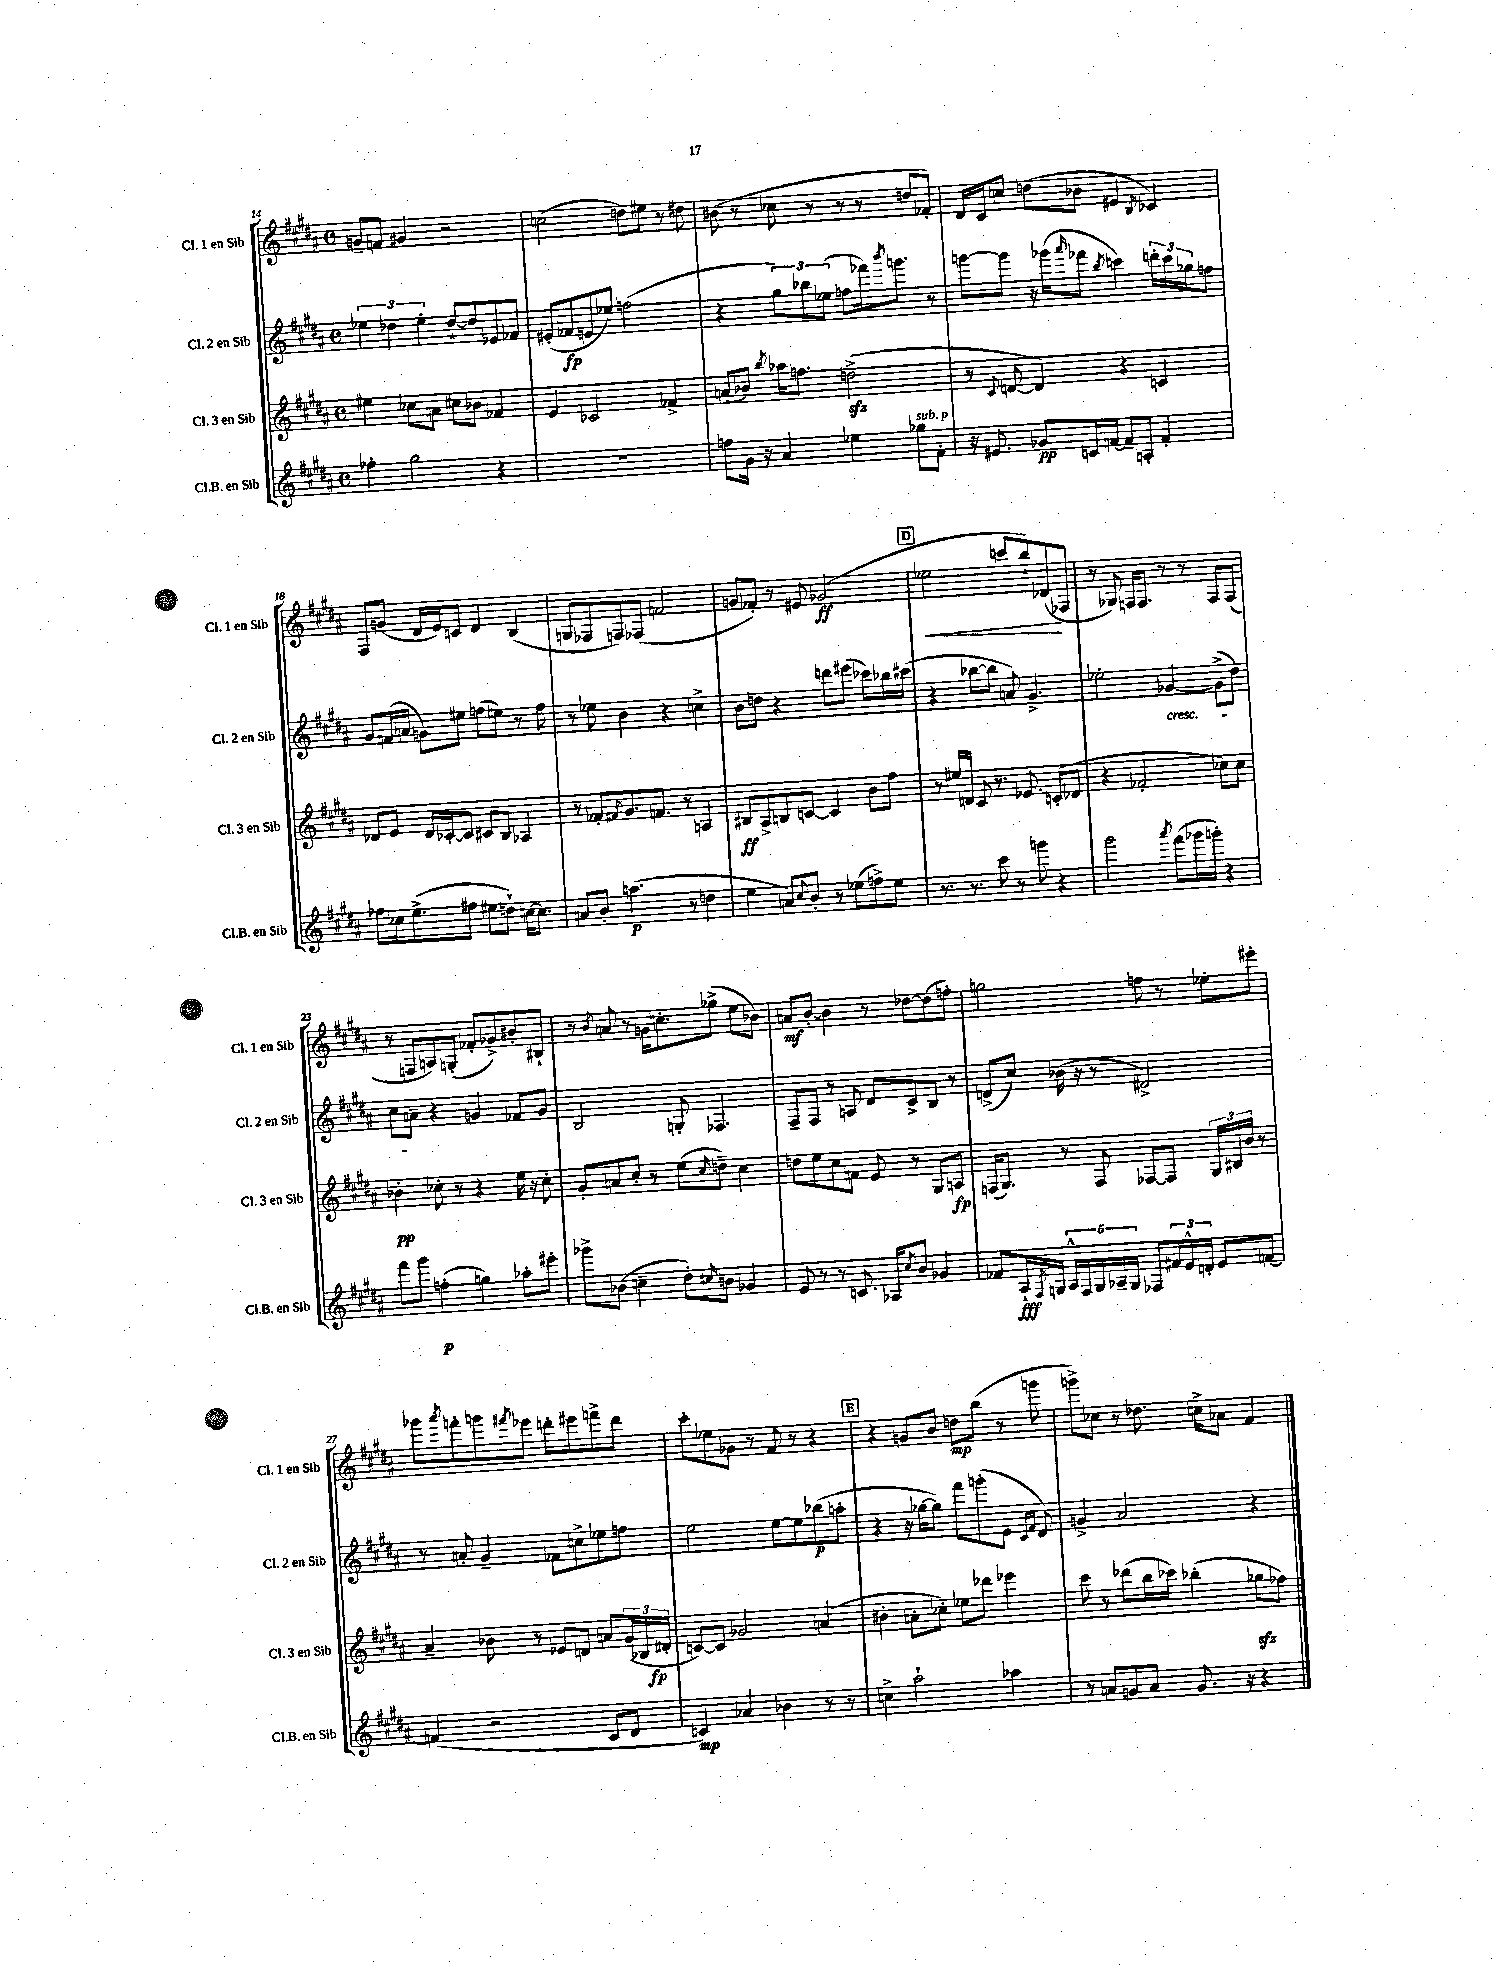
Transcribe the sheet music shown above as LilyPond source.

<<
\new StaffGroup <<
\new Staff = "s0" \with { instrumentName = "Cl. 1 en Sib" shortInstrumentName = "Cl. 1 en Sib" } {
    \clef treble \key b \major \defaultTimeSignature \time 4/4
    g'8-- f'8 gis'4 r2 |
    c''2( d''8) eis''8 r8 dis''8 |
    bis'8( r8 ces''8 r8 r8 r8 d''8 fes'8-.) |
    dis'16 cis'16 c''8 d''8( bes'8 eis'4 \acciaccatura { b8 } ces'4) |
    fis8 g'8( dis'16 e'16) c'8 dis'4 b4( |
    g8 fes8 f8) fes8( f'2 |
    g'8 fes'8-.) r8 eis'8 ges'2\ff( |
    \mark \markup { \box "D" } ees''2\< c'''8 b''8-!) des'8\!( fes8 |
    r8 ges8) f16 f8. r8 r8 f8 f8( |
    r8 f8 a8) g8-.( fes'8-. ges'8->) bis'8-. bis8-! |
    r8 \acciaccatura { b'8 } a'8 r8 g'16 c''8.-. ges''8->( e''8 bes'8) |
    a'8\mf b'8~-. b'4 r8 des''8~ des''8( f''8-.) |
    g''2 f''8 r8 ees''8-. eis'''8-. |
    ges'''8 \acciaccatura { ais'''8 } f'''8-. g'''8 \acciaccatura { fis'''8 } ees'''8 d'''8-. eis'''8 f'''8-> d'''8 |
    cis'''8-. ees''8 ges'8 r8 fis'8 r8 r4 |
    \mark \markup { \box "E" } r4 g'8 b'8 d''8\mp b''8( r8 g'''8 |
    g'''8->) ces''8 r8 des''8. c''16-> aes'8 fis'4 \bar "|." |
}
\new Staff = "s1" \with { instrumentName = "Cl. 2 en Sib" shortInstrumentName = "Cl. 2 en Sib" } {
    \clef treble \key b \major \defaultTimeSignature \time 4/4
    \tuplet 3/2 { ees''4 des''4 ees''4-. } des''8~-! des''8 ees'8 fes'8 |
    eis'8-.( fes'8\fp e'8 ees''8) f''2( |
    r4 \tuplet 3/2 { gis''8) bes''8 ees''8( } f''8 fes'''16) \acciaccatura { b'''8 } g'''8. r8 |
    g'''8~ g'''8 r16 ges'''16( \grace { ais'''16 } fes'''8 \acciaccatura { b''8 } c'''4) \tuplet 3/2 { d'''16-. c'''16 ges''16 } f''8 |
    gis'8 f'16( a'16 g'8) eis''8 f''8( e''8) r8 f''8 |
    r8 ees''8 b'4 r4 c''4-> |
    b'8 d''8 r4 d'''8 eis'''8( ces'''8) bes''16 cis'''16( |
    \mark \markup { \box "D" } r4 bes''8~ bes''8 a'8) gis'4.-> |
    ees''2-. ges'4~\cresc ges'8->( dis''8) |
    cis''8 a'8--\! r4 g'4 fes'8 g'8 |
    b2 g8-. fes4. |
    fis8-- fis8 r8 a8 dis'8 cis'8-> b8 r8 |
    d'8->( cis''8) bes'16( r16 r8 dis'2->) |
    r8 a'8-. gis'4-- fes'8 c''8-> ees''8 f''8 |
    e''2 e''8~ e''8 bes''8\p( a''8-. |
    \mark \markup { \box "E" } r4 r16 ges''16~ ges''8) fis'''8 g'''8-.( e'8 \grace { cis'16 fis'16 } dis'8) |
    g'4-> ais'2 r4 \bar "|." |
}
\new Staff = "s2" \with { instrumentName = "Cl. 3 en Sib" shortInstrumentName = "Cl. 3 en Sib" } {
    \clef treble \key b \major \defaultTimeSignature \time 4/4
    eis''4 ces''8 a'8 cis''8 bes'8 fes'4 |
    e'4 ces'2 fes'4-> |
    a'8( bes'8) \acciaccatura { b''8 } aes''16 f''8. d''2->\sfz( |
    r8 \appoggiatura { cis'8 } d'8~ d'4) r4 c'4 |
    des'8 e'8 des'16 ces'16~-. ces'8 cis'8 b8 aes4 |
    r8 fes'8-. \acciaccatura { fis'8 } gis'8. f'8. r8 a4 |
    bis8\ff ais8-> b8 c'8~ c'4 b'8 fis''8 |
    \mark \markup { \box "D" } r8 eis''16 d'16 cis'8 r8. ees'8. c'8-.( des'8 |
    r4 fes'2-. ces''8) ces''8 |
    bes'4-.\pp ces''8-. r8 r4 e''16 r16 ces''8-. |
    gis'8-. a'8 cis''8-. r8 e''8( \grace { cis''16 } d''8--) cis''4 |
    d''8 e''8 cis''8 f'8 e'8 r8 gis8 a8\fp |
    f16( gis8.) r8 f8 fes8~ fes8 \tuplet 3/2 { gis16 bis16 b'16 } r8 |
    ais'4-- bes'8 r8 ees'8 d'8 a'8 \tuplet 3/2 { gis'16( bes16 dis'16-.\fp } |
    c'8~) c'8 ges'2 a'4( |
    \mark \markup { \box "E" } bis'4-. a'8-. ces''8-.) ees''8 des'''8 ees'''4 |
    cis'''8 r8 des'''8( b''16 ces'''16) bes''4-.( ges''8\sfz fes''8) \bar "|." |
}
\new Staff = "s3" \with { instrumentName = "Cl.B. en Sib" shortInstrumentName = "Cl.B. en Sib" } {
    \clef treble \key b \major \defaultTimeSignature \time 4/4
    fes''4-. gis''2 r4 |
    R1 |
    f''8 gis'16 r16 ais'4 ees''4 ges''8^\markup { \italic "sub. p" } fis'8-. |
    r16 eis'8. ges'8\pp c'16 f'16~ f'8-- a8-. f'4-. |
    fes''8 ces''16 e''8.->( fis''8 eis''8 d''8-!) c''16~ c''8. |
    a'8 b'8-. a''4.\p( r8 d''4 |
    e''4 a'8) \appoggiatura { cis''8 } b'8-. r8 ees''8( f''8->) ees''8 |
    \mark \markup { \box "D" } r8. r8. cis'''8 r8 g'''8 r4 |
    gis'''2 \acciaccatura { ais'''8 } fis'''8( ges'''16 g'''16-.) r4 |
    fis'''8 gis'''8 f''4-.\p( g''4) aes''8-. eis'''8-. |
    ges'''8-> bes'8( c''4-- dis''8-.) \grace { cis''16 } b'8 ges'4 |
    e'8 r8 r8 c'8. aes16 \acciaccatura { cis''8 } b'8 ges'4 |
    fes'8 ais16-!\fff \acciaccatura { fis8 } g16 \tuplet 5/4 { ais16-^ fis16 g16 aes16-- g16 } fes8 \tuplet 3/2 { fis'16 e'16-^ d'16-. } e'8 f'8~ |
    f'4( r2 cis'8 dis'8 |
    c'4\mp) aes'4 bes'4 r8 r8 |
    \mark \markup { \box "E" } c''4-> ais''2-! aes''4 |
    r8 a'8 g'8 a'8 g'8. r16 r4 \bar "|." |
}
>>
>>
\layout { \context { \Score currentBarNumber = #14 } }
